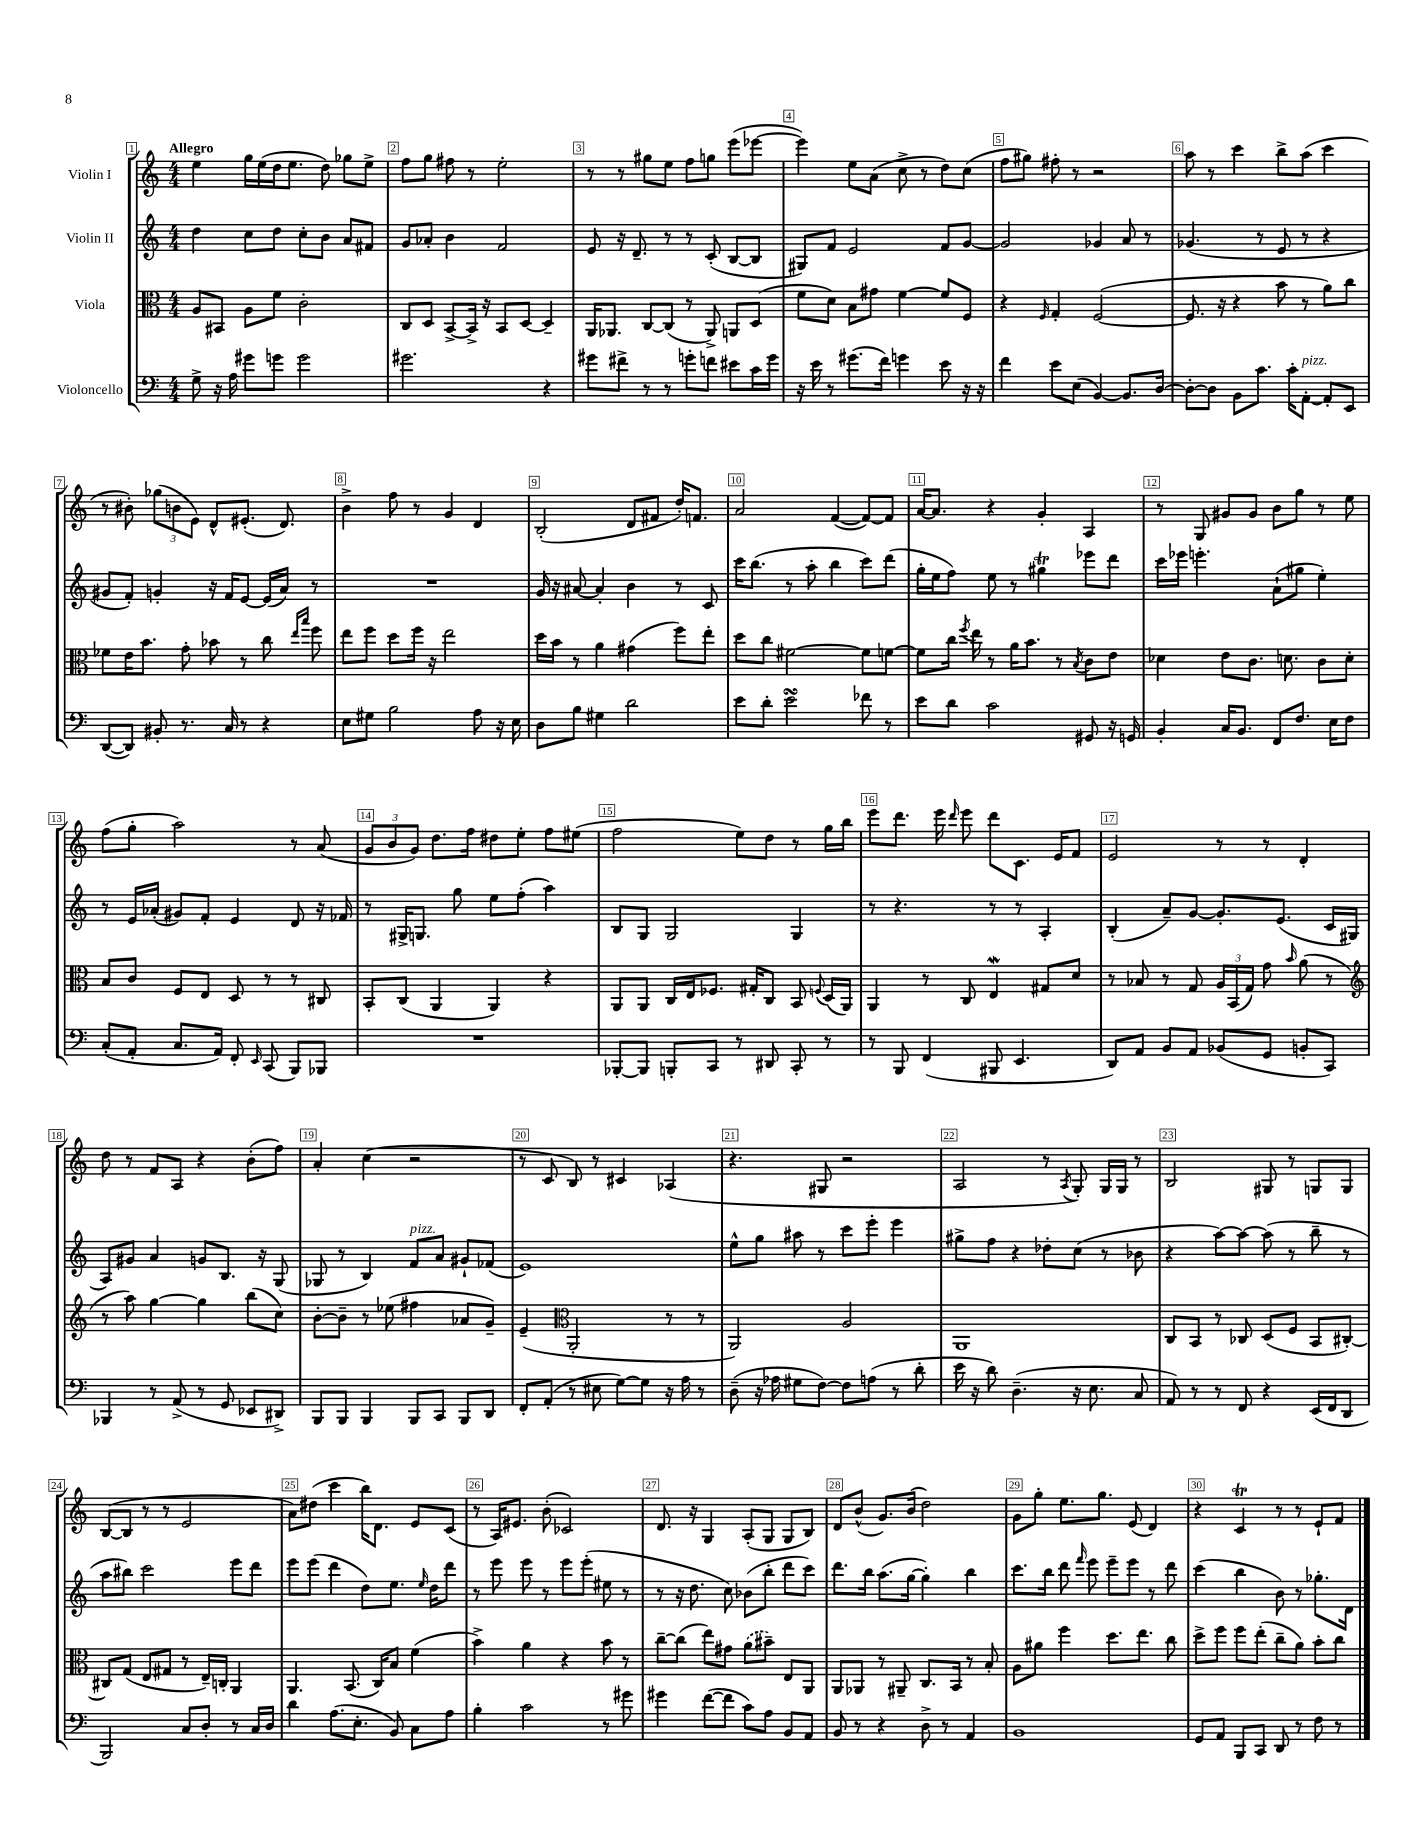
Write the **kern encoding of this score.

**kern	**kern	**kern	**kern
*staff4	*staff3	*staff2	*staff1
*clefF4	*clefC3	*clefG2	*clefG2
*k[]	*k[]	*k[]	*k[]
*M4/4	*M4/4	*M4/4	*M4/4
8G^	8A	4dd	4ee
16r	8BB#	.	.
16A	.	.	.
8g#	8A	8cc	16gg
.	.	.	(16ee
8g	8f	8dd	16dd
.	.	.	8.ee
2g	2c'	8cc'	.
.	.	8b	8dd)
.	.	8a	8gg-
.	.	8f#	8ee^
=	=	=	=
2.g#	8C	8g	8ff
.	8D	8a-'	8gg
.	[8BB^	4b	8ff#
.	16BB^]	.	8r
.	16r	.	.
.	8BB	2f	2ee'
.	[8D	.	.
4r	4D~]	.	.
=	=	=	=
8g#	16AA	8e	8r
.	8.AA-	.	.
8f#^	.	16r	8r
.	.	8.d~	.
8r	[8C	.	8gg#
8r	(8C]	8r	8ee
8g'	8r	8r	8ff
8f	8AA-^)	(8c'	8gg
8e#	8AA	[8B	(8eee
16c	(8D	8B]	[8eee-
16g	.	.	.
=	=	=	=
16r	8f	8G#)	4eee-])
16e	.	.	.
8r	8d)	8f	.
(8.g#	8B	2e	8ee
.	8g#	.	(8a
16f)	.	.	.
4g	[4f	.	8cc^
.	.	.	8r
8e	8f]	8f	8dd)
16r	8F	[8g	(8cc
16r	.	.	.
=	=	=	=
4f	4r	2g]	8ff
.	.	.	8gg#)
.	16qqF	.	.
8e	4G'	.	8ff#'
(8E	.	.	8r
[4BB)	([2F	4g-	2r
8.BB]	.	8a	.
.	.	8r	.
[16D	.	.	.
=	=	=	=
8D'_	8.F]	(4.g-	8aa
8D]	.	.	8r
.	16r	.	.
8BB	4r	.	4ccc
8.c	.	8r	.
.	8b	8e	8bb^
16c'	.	.	.
[8AA'	8r	8r	(8aa
8AA']	8a)	4r	4ccc
8EE	8cc	.	.
=	=	=	=
([8DD	8f-	8g#	8r
8DD])	16e	8f')	8b#')
.	8.b	.	.
8BB#'	.	4g'	(12gg-
.	.	.	12b
8.r	8g'	.	.
.	.	.	12e)
.	8b-	16r	8d^^
16C	.	16f	.
8r	8r	[8e	(8.e#'
4r	8cc	(16e]	.
.	.	16a)	8.d)
.	16qqee	.	.
.	16qqbb	.	.
.	8ff	8r	.
=	=	=	=
8E	8ee	1r	4b^
8G#	8ff	.	.
2B	8dd	.	8ff
.	16ff	.	8r
.	16r	.	.
.	2ee	.	4g
8A	.	.	4d
16r	.	.	.
16E	.	.	.
=	=	=	=
8D	16dd	16g	(2B'
.	16b	16r	.
8B	8r	[8a#	.
4G#	4a	4a#']	.
2d	(4g#	4b	8d
.	.	.	8f#
.	8ff)	8r	16dd')
.	.	.	8.f
.	8ee'	8c	.
=	=	=	=
8e	8dd	16ccc	2a
.	.	(8.bb	.
8d'	8cc	.	.
2e	[2f#	8r	.
.	.	8aa'	.
.	.	4bb	([4f
8f-	8f#]	8ccc)	8f_)
8r	[8f	(8ddd	8f]
=	=	=	=
8e	8f]	16gg'	[16a
.	.	16ee	8.a]
8d	16cc	8ff)	.
.	8qff	.	.
.	16ee	.	.
2c	8r	8ee	4r
.	16a	8r	.
.	8.b	.	.
.	.	4gg#	4g'
.	8r	.	.
.	8qB	.	.
8GG#	8c	8eee-	4A
16r	8e	8ddd	.
16GG	.	.	.
=	=	=	=
4BB'	4d-	16ccc	8r
.	.	16eee-	.
.	.	4.eee'	8G
16C	8e	.	8g#
8.BB	.	.	.
.	8.c	.	8g#
8FF	.	(8a`	8b
.	8.d	.	.
8.F	.	8gg#	8gg
.	8c	4ee')	8r
16E	.	.	.
8F	8d'	.	8ee
=	=	=	=
(8C'	8B	8r	(8ff
8AA'	8c	16e	8gg'
.	.	(16a-'	.
8.C	8F	8g#)	2aa)
.	8E	8f'	.
16AA)	.	.	.
8FF'	8D	4e	.
16qqEE	.	.	.
(8CC	8r	.	.
8BBB)	8r	8d	8r
8BBB-	8C#	16r	(8a
.	.	16f-	.
=	=	=	=
1r	8BB'	8r	12g
.	.	.	12b
.	(8C	16G#^	.
.	.	.	12g)
.	.	8.G	.
.	4AA	.	8.dd
.	.	8gg	.
.	.	.	16ff
.	4AA)	8ee	8dd#
.	.	(8ff'	8ee'
.	4r	4aa)	8ff
.	.	.	(8ee#
=	=	=	=
[8BBB-'	8AA	8B	2ff
8BBB-]	8AA	8G	.
8BBB'	16C	2G	.
.	16E	.	.
8CC	8.F-	.	.
8r	.	.	8ee)
.	16G#'	.	.
8DD#	8C	.	8dd
8CC'	8BB	4G	8r
.	8qqF	.	.
8r	(16D	.	16gg
.	16AA)	.	16bb
=	=	=	=
8r	4AA	8r	8eee
8BBB	.	4.r	8.ddd
(4FF	8r	.	.
.	.	.	16eee
.	.	.	16qqddd
.	8C	.	8eee
8BBB#	4E	8r	8ddd
4.EE	.	8r	8.c
.	8G#	4A'	.
.	.	.	16e
.	8d	.	8f
=	=	=	=
8DD)	8r	(4B'	2e
8AA	8B-	.	.
8BB	8r	8a~)	.
8AA	8G	[8g	.
(8BB-	24A	8.g']	8r
.	(24BB	.	.
.	24G)	.	.
8GG	8g	.	8r
.	.	(8.e	.
.	16qqb	.	.
8BB'	(8a	.	4d'
8CC)	8r	16c	.
.	.	16G#	.
=	=	=	=
*	*clefG2	*	*
4BBB-	8r	8A)	8dd
.	8aa)	8g#	8r
8r	[4gg	4a	8f
(8AA^	.	.	8A
8r	4gg]	8g	4r
8GG	.	8.B	.
8EE-	(8bb	.	(8b'
.	.	16r	.
8DD#^)	8cc)	(8G	8ff)
=	=	=	=
8BBB	[8b'	8G-	4a'
8BBB	8b~]	8r	.
4BBB	8r	4B)	(4cc
.	(8ee-	.	.
8BBB	4ff#	8f	2r
8CC	.	8a	.
8BBB	8a-	8g#`	.
8DD	8g~)	(8f-	.
=	=	=	=
8FF'	(4e~	1e)	8r
(8AA'	.	.	8c
*	*clefC3	*	*
8r	2AA'	.	8B)
8E#	.	.	8r
[8G)	.	.	4c#
8G]	.	.	.
16r	8r	.	(4A-
16A	.	.	.
8r	8r	.	.
=	=	=	=
(8D~	2AA)	8ee^^	4.r
16r	.	8gg	.
16A-	.	.	.
8G#	.	8aa#	.
[8F)	.	8r	8G#
8F]	2A	8ccc	2r
(8A	.	8eee'	.
8r	.	4eee	.
8d'	.	.	.
=	=	=	=
16e	1AA	8gg#^	2A
16r	.	.	.
8d)	.	8ff	.
(4.D~	.	4r	.
.	.	8dd-'	8r
.	.	.	8qA
16r	.	(8cc	8G')
8.E	.	.	.
.	.	8r	16G
.	.	.	16G
8C	.	8b-	8r
=	=	=	=
8AA)	8C	4r	2B
8r	8BB	.	.
8r	8r	[8aa)	.
8FF	8C-	8aa_	.
4r	(8D	(8aa]	8G#
.	8F	8r	8r
(16EE	8BB	8bb~	8G
16FF	.	.	.
8DD	[8C#')	8r	8G
=	=	=	=
2BBB)	8C#]	8aa	([8B
.	(8G	8bb#)	8B]
.	8E	2ccc	8r
.	8G#	.	8r
8C	8r	.	2e
8D'	16E~)	.	.
.	16C'	.	.
8r	4AA	8eee	.
16C	.	8ddd	.
16D	.	.	.
=	=	=	=
4d	4.AA	8eee	8a)
.	.	(8eee	(8dd#
(8.A	.	4ddd	4ccc
.	(8.BB	.	.
8.E'	.	.	.
.	.	8dd)	16bb)
.	16C)	.	8.d
8BB)	8B	8.ee	.
8C	(4f	.	8e
.	.	16qqee	.
.	.	16dd	.
8A	.	8ddd	(8c
=	=	=	=
4B'	4b^)	8r	8r
.	.	8eee	16A)
.	.	.	8.e#
2c	4a	8eee	.
.	.	8r	(8b'
.	4r	8eee	2c-)
.	.	(8eee'	.
8r	8b	8ee#	.
8g#	8r	8r	.
=	=	=	=
4g#	[8cc~	8r	8.d
.	(8cc]	16r	.
.	.	8.dd	16r
([8f	8ee)	.	4G
8f]	8g#	8cc)	.
8c)	(8a	(8b-	(8A'
8A	8b#~)	8bb'	8G
8BB	8E	8ddd	8G
8AA	8AA	8ccc)	8B)
=	=	=	=
8BB	8AA	8.ddd	8d
8r	8AA-	.	(8b^^
.	.	16bb	.
4r	8r	(8.aa	8.g)
.	8AA#~	.	.
.	.	[16gg	(16b
8D^	8.C	4gg'])	2dd)
8r	.	.	.
.	16BB	.	.
4AA	8r	4bb	.
.	8B'	.	.
=	=	=	=
1BB	8A	8.ccc	8g
.	8a#	.	8gg'
.	.	16bb	.
.	4ff	8ddd	8.ee
.	.	16qqfff	.
.	.	8eee	.
.	.	.	8.gg
.	8.dd	8eee~	.
.	.	8eee	(8e
.	8.ee	.	.
.	.	8r	4d)
.	8cc	8ddd	.
=	=	=	=
8GG	8dd^	(4ccc	4r
8AA	8ff	.	.
8BBB	8ff	4bb	4c
8CC	(8ee'	.	.
8DD	8cc~	8b)	8r
8r	8a)	8r	8r
8F	8b'	8.gg-'	8e`
8r	8cc	.	8f
.	.	16d	.
==	==	==	==
*-	*-	*-	*-
